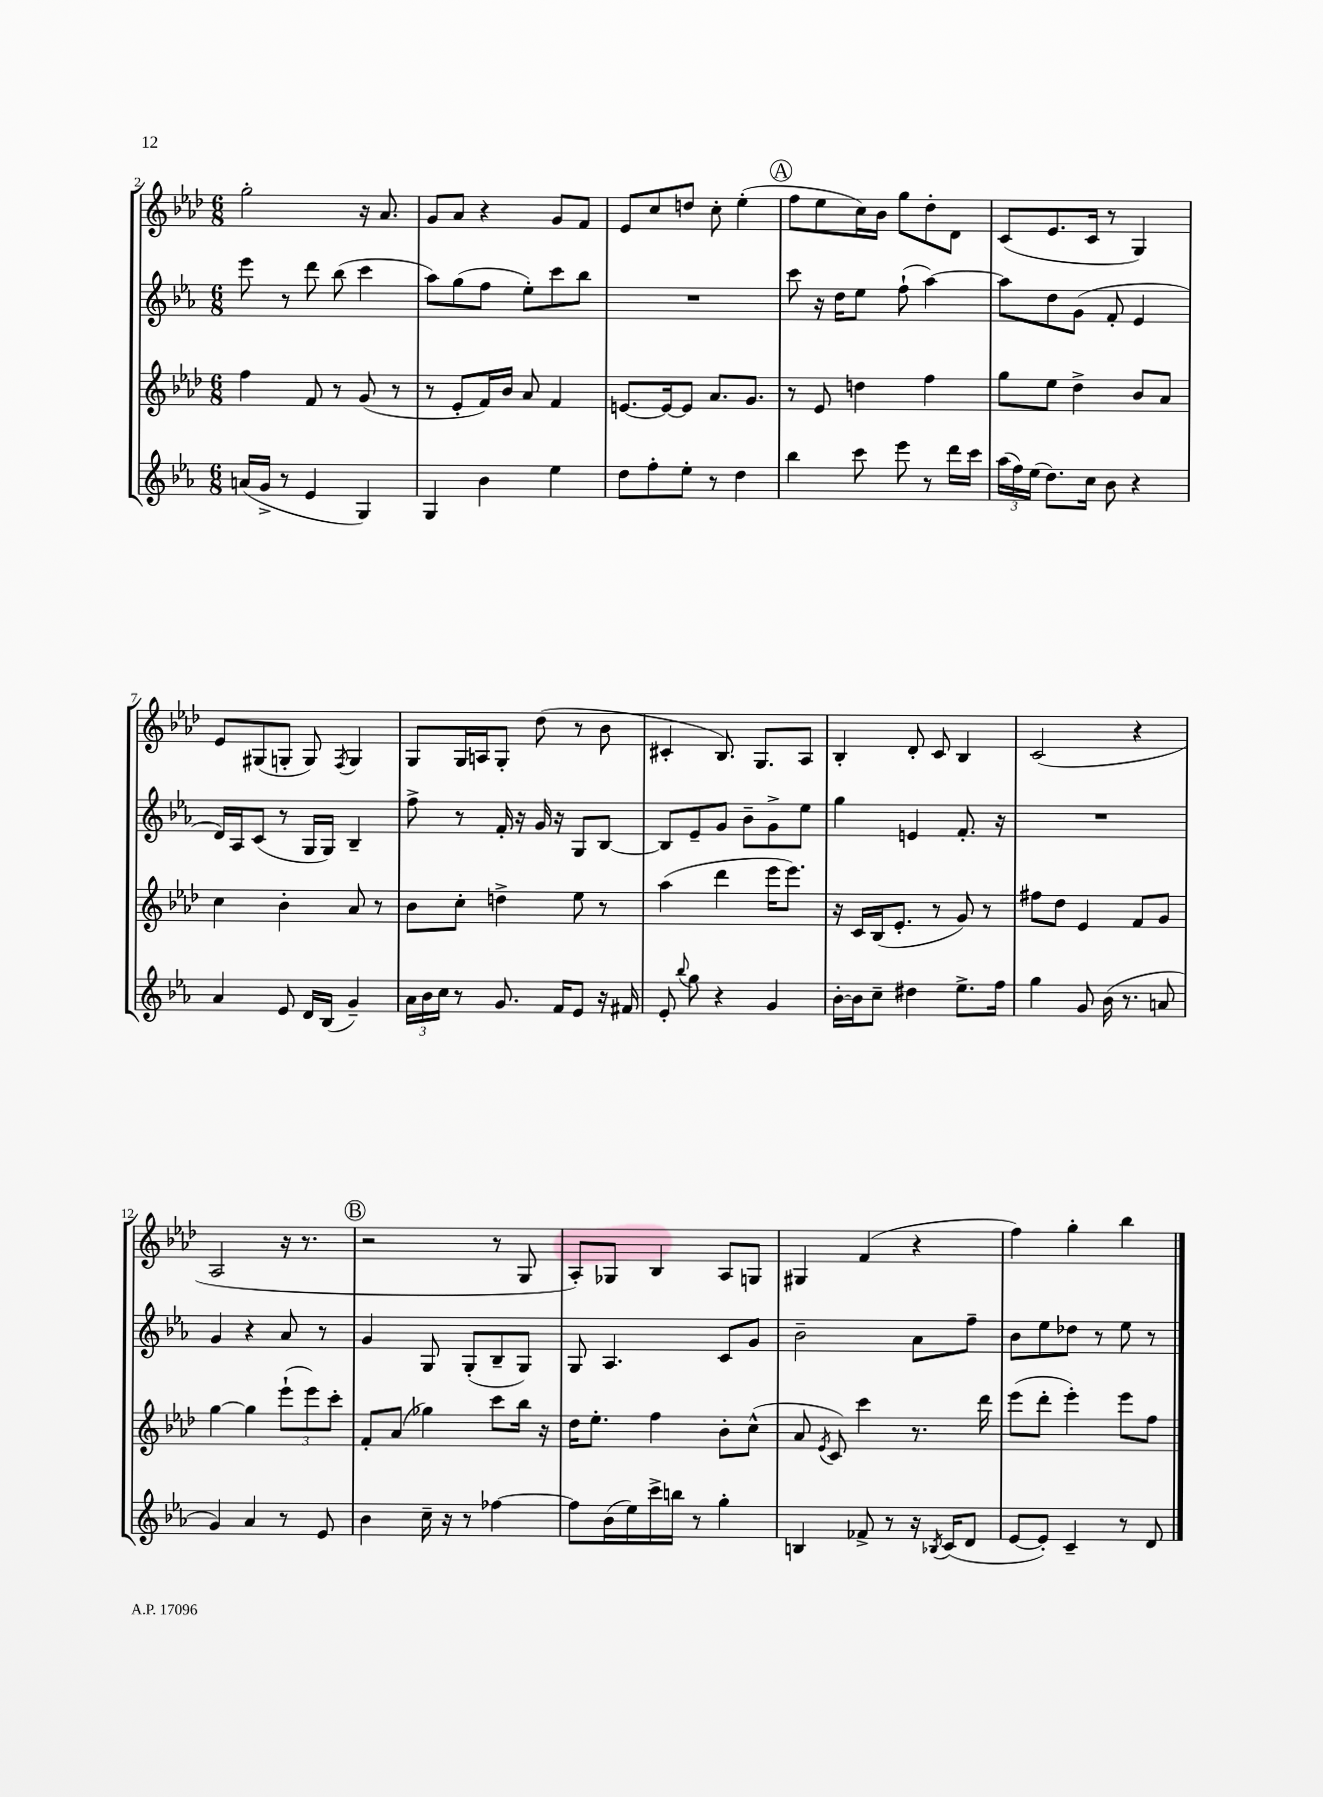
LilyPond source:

<<
\new StaffGroup <<
\new Staff = "s0" {
    \clef treble \key aes \major \numericTimeSignature \time 6/8
    \autoBeamOff g''2-. r16 aes'8. |
    g'8[ aes'8] r4 g'8[ f'8] |
    ees'8[ c''8 d''8] c''8-. ees''4-.( |
    \mark \markup { \circle "A" } f''8[ ees''8 c''16) bes'16] g''8[ des''8-. des'8] |
    c'8[( ees'8. c'16] r8 g4) |
    ees'8[ gis8( g8]-. g8) \acciaccatura { f8 } g4 |
    g8[ g16 a16 g8]-. des''8( r8 bes'8 |
    cis'4-. bes8.) g8.[ aes8] |
    bes4-. des'8-. c'8 bes4 |
    c'2( r4 |
    aes2 r16 r8. |
    \mark \markup { \circle "B" } r2 r8 g8 |
    aes8[-.) ges8] bes4 aes8[ g8] |
    gis4 f'4( r4 |
    f''4) g''4-. bes''4 \bar "|." |
}
\new Staff = "s1" {
    \clef treble \key ees \major \numericTimeSignature \time 6/8
    \autoBeamOff ees'''8 r8 d'''8 bes''8( c'''4 |
    aes''8[) g''8( f''8] ees''8[-.) c'''8 bes''8] |
    R2. |
    \mark \markup { \circle "A" } c'''8 r16 d''16[ ees''8] f''8-!( aes''4~) |
    aes''8[ d''8 g'8]( f'8-. ees'4 |
    d'16[) aes16 c'8]( r8 g16[ g16]) bes4-- |
    f''8-> r8 f'16-. r16 g'16 r16 g8[ bes8]~ |
    bes8[ ees'8-- g'8] bes'8[-- g'8-> ees''8] |
    g''4 e'4 f'8.-. r16 |
    R2. |
    g'4 r4 aes'8 r8 |
    \mark \markup { \circle "B" } g'4 g8 g8[-.( bes8-- g8]) |
    g8 aes4. c'8[ g'8] |
    bes'2-- aes'8[ f''8]-- |
    bes'8[ ees''8 des''8] r8 ees''8 r8 \bar "|." |
}
\new Staff = "s2" {
    \clef treble \key aes \major \numericTimeSignature \time 6/8
    \autoBeamOff f''4 f'8 r8 g'8( r8 |
    r8 ees'8[-. f'16) bes'16] aes'8 f'4 |
    e'8.[~ e'16~ e'8] aes'8.[ g'8.] |
    \mark \markup { \circle "A" } r8 ees'8 d''4 f''4 |
    g''8[ ees''8] des''4-> bes'8[ aes'8] |
    c''4 bes'4-. aes'8 r8 |
    bes'8[ c''8]-. d''4-> ees''8 r8 |
    aes''4( des'''4 ees'''16[ ees'''8.]) |
    r16 c'16[ bes16( ees'8.]-. r8 g'8) r8 |
    fis''8[ des''8] ees'4 f'8[ g'8] |
    g''4~ g''4 \tuplet 3/2 { ees'''8[-!( ees'''8) c'''8]-. } |
    \mark \markup { \circle "B" } f'8[-. aes'8]( ges''4) c'''8[ bes''16] r16 |
    des''16[ ees''8.]-. f''4 bes'8[-. c''8]-^( |
    aes'8 \acciaccatura { ees'8 } c'8) c'''4 r8. des'''16 |
    ees'''8[( des'''8]-. ees'''4-.) ees'''8[ f''8] \bar "|." |
}
\new Staff = "s3" {
    \clef treble \key ees \major \numericTimeSignature \time 6/8
    \autoBeamOff a'16[( g'16]-> r8 ees'4 g4) |
    g4 bes'4 ees''4 |
    d''8[ f''8-. ees''8]-. r8 d''4 |
    \mark \markup { \circle "A" } bes''4 c'''8 ees'''8 r8 d'''16[ c'''16] |
    \tuplet 3/2 { aes''16[( f''16) ees''16]( } d''8.[) c''16] bes'8 r4 |
    aes'4 ees'8 d'16[ bes16]( g'4--) |
    \tuplet 3/2 { aes'16[ bes'16 c''16] } r8 g'8. f'16[ ees'8] r16 fis'16 |
    ees'8-. \appoggiatura { bes''8 } g''8 r4 g'4 |
    bes'16[~-. bes'16 c''8]-- dis''4 ees''8.[-> f''16] |
    g''4 g'8 bes'16( r8. a'8 |
    g'4) aes'4 r8 ees'8 |
    \mark \markup { \circle "B" } bes'4 c''16-- r16 r8 fes''4~ |
    fes''8[ bes'16( ees''16) c'''16-> b''16] r8 g''4-. |
    b4 fes'8-> r8 r16 \acciaccatura { bes8 } c'16[( d'8] |
    ees'8[~ ees'8]-.) c'4-- r8 d'8 \bar "|." |
}
>>
>>
\layout { \context { \Score currentBarNumber = #2 } }
